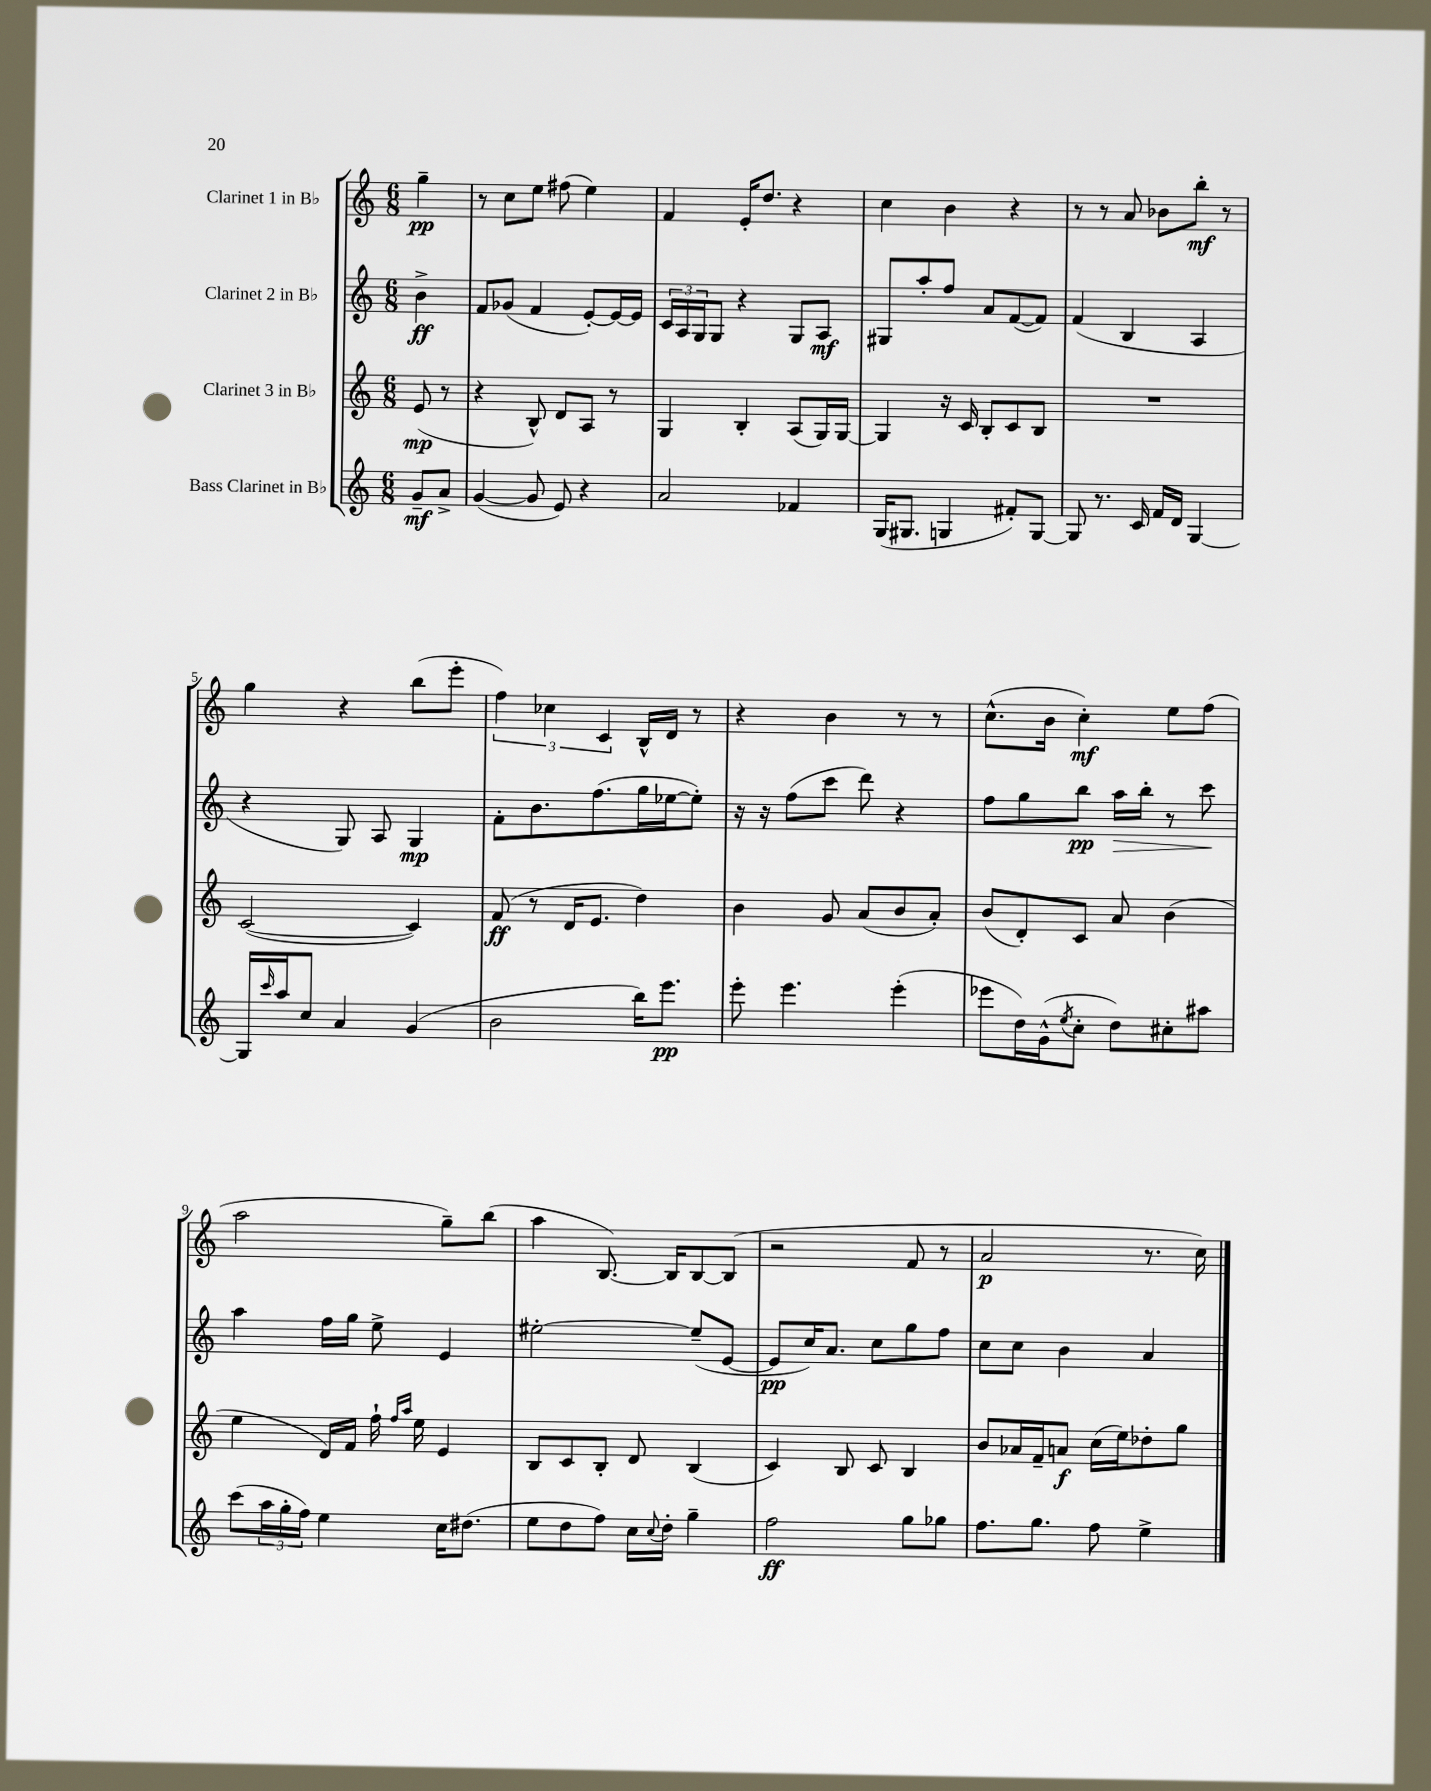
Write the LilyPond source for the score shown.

<<
\new StaffGroup <<
\new Staff = "s0" \with { instrumentName = "Clarinet 1 in Bb" } {
    \clef treble \key c \major \numericTimeSignature \time 6/8 \partial 4
    g''4--\pp |
    r8 c''8 e''8 fis''8( e''4) |
    f'4 e'16-. d''8. r4 |
    c''4 b'4 r4 |
    r8 r8 a'8 bes'8 b''8-.\mf r8 |
    g''4 r4 b''8( e'''8-. |
    \tuplet 3/2 { f''4) ces''4 c'4 } b16-^ d'16 r8 |
    r4 b'4 r8 r8 |
    c''8.-^( b'16 c''4-.\mf) e''8 f''8( |
    a''2 g''8--) b''8( |
    a''4 b8.~) b16 b8~ b8( |
    r2 f'8 r8 |
    a'2\p r8. c''16) \bar "|." |
}
\new Staff = "s1" \with { instrumentName = "Clarinet 2 in Bb" } {
    \clef treble \key c \major \numericTimeSignature \time 6/8 \partial 4
    b'4->\ff |
    f'8 ges'8( f'4 e'8~-.) e'16~ e'16 |
    \tuplet 3/2 { c'16 a16 g16 } g8 r4 g8 a8\mf |
    gis8 a''8-. f''8 a'8 f'8~( f'8) |
    f'4( b4 a4 |
    r4 g8) a8 g4\mp |
    f'8-. b'8. f''8.( g''16 ees''16~ ees''8-.) |
    r16 r16 f''8( c'''8 d'''8) r4 |
    f''8 g''8 b''8\pp a''16\> b''16-. r8 c'''8\! |
    a''4 f''16 g''16 e''8-> e'4 |
    eis''2~-. eis''8--( e'8~ |
    e'8\pp c''16) a'8. c''8 g''8 f''8 |
    c''8 c''8 b'4 a'4 \bar "|." |
}
\new Staff = "s2" \with { instrumentName = "Clarinet 3 in Bb" } {
    \clef treble \key c \major \numericTimeSignature \time 6/8 \partial 4
    e'8\mp( r8 |
    r4 b8-^) d'8 a8 r8 |
    g4 b4-. a8( g16) g16~ |
    g4 r16 c'16 b8-. c'8 b8 |
    R2. |
    c'2~( c'4) |
    f'8\ff( r8 d'16 e'8. d''4) |
    b'4 g'8 a'8( b'8 a'8-.) |
    b'8( d'8-.) c'8 a'8 b'4( |
    e''4 d'16) f'16 f''16-! \grace { f''16 a''16 } e''16 e'4 |
    b8 c'8 b8-. d'8 b4( |
    c'4) b8 c'8 b4 |
    b'8 aes'16 f'16-- a'8\f c''16( e''16) des''8-. g''8 \bar "|." |
}
\new Staff = "s3" \with { instrumentName = "Bass Clarinet in Bb" } {
    \clef treble \key c \major \numericTimeSignature \time 6/8 \partial 4
    g'8--\mf a'8-> |
    g'4~( g'8 e'8) r4 |
    a'2 fes'4 |
    g16( gis8. g4 fis'8-.) g8~ |
    g8 r8. c'16 f'16 d'16 g4~ |
    g16 \grace { c'''16 } a''16 c''8 a'4 g'4( |
    b'2 b''16) e'''8.\pp |
    e'''8-. e'''4. e'''4-.( |
    ees'''8 d''16) g'16-^( \acciaccatura { e''8 } c''8-. d''8) cis''8-. ais''8 |
    c'''8( \tuplet 3/2 { a''16 g''16-. f''16) } e''4 c''16 dis''8.( |
    e''8 d''8 f''8) c''16 \appoggiatura { c''8 } d''16-. g''4-- |
    f''2\ff g''8 ges''8 |
    f''8. g''8. f''8 e''4-> \bar "|." |
}
>>
>>
